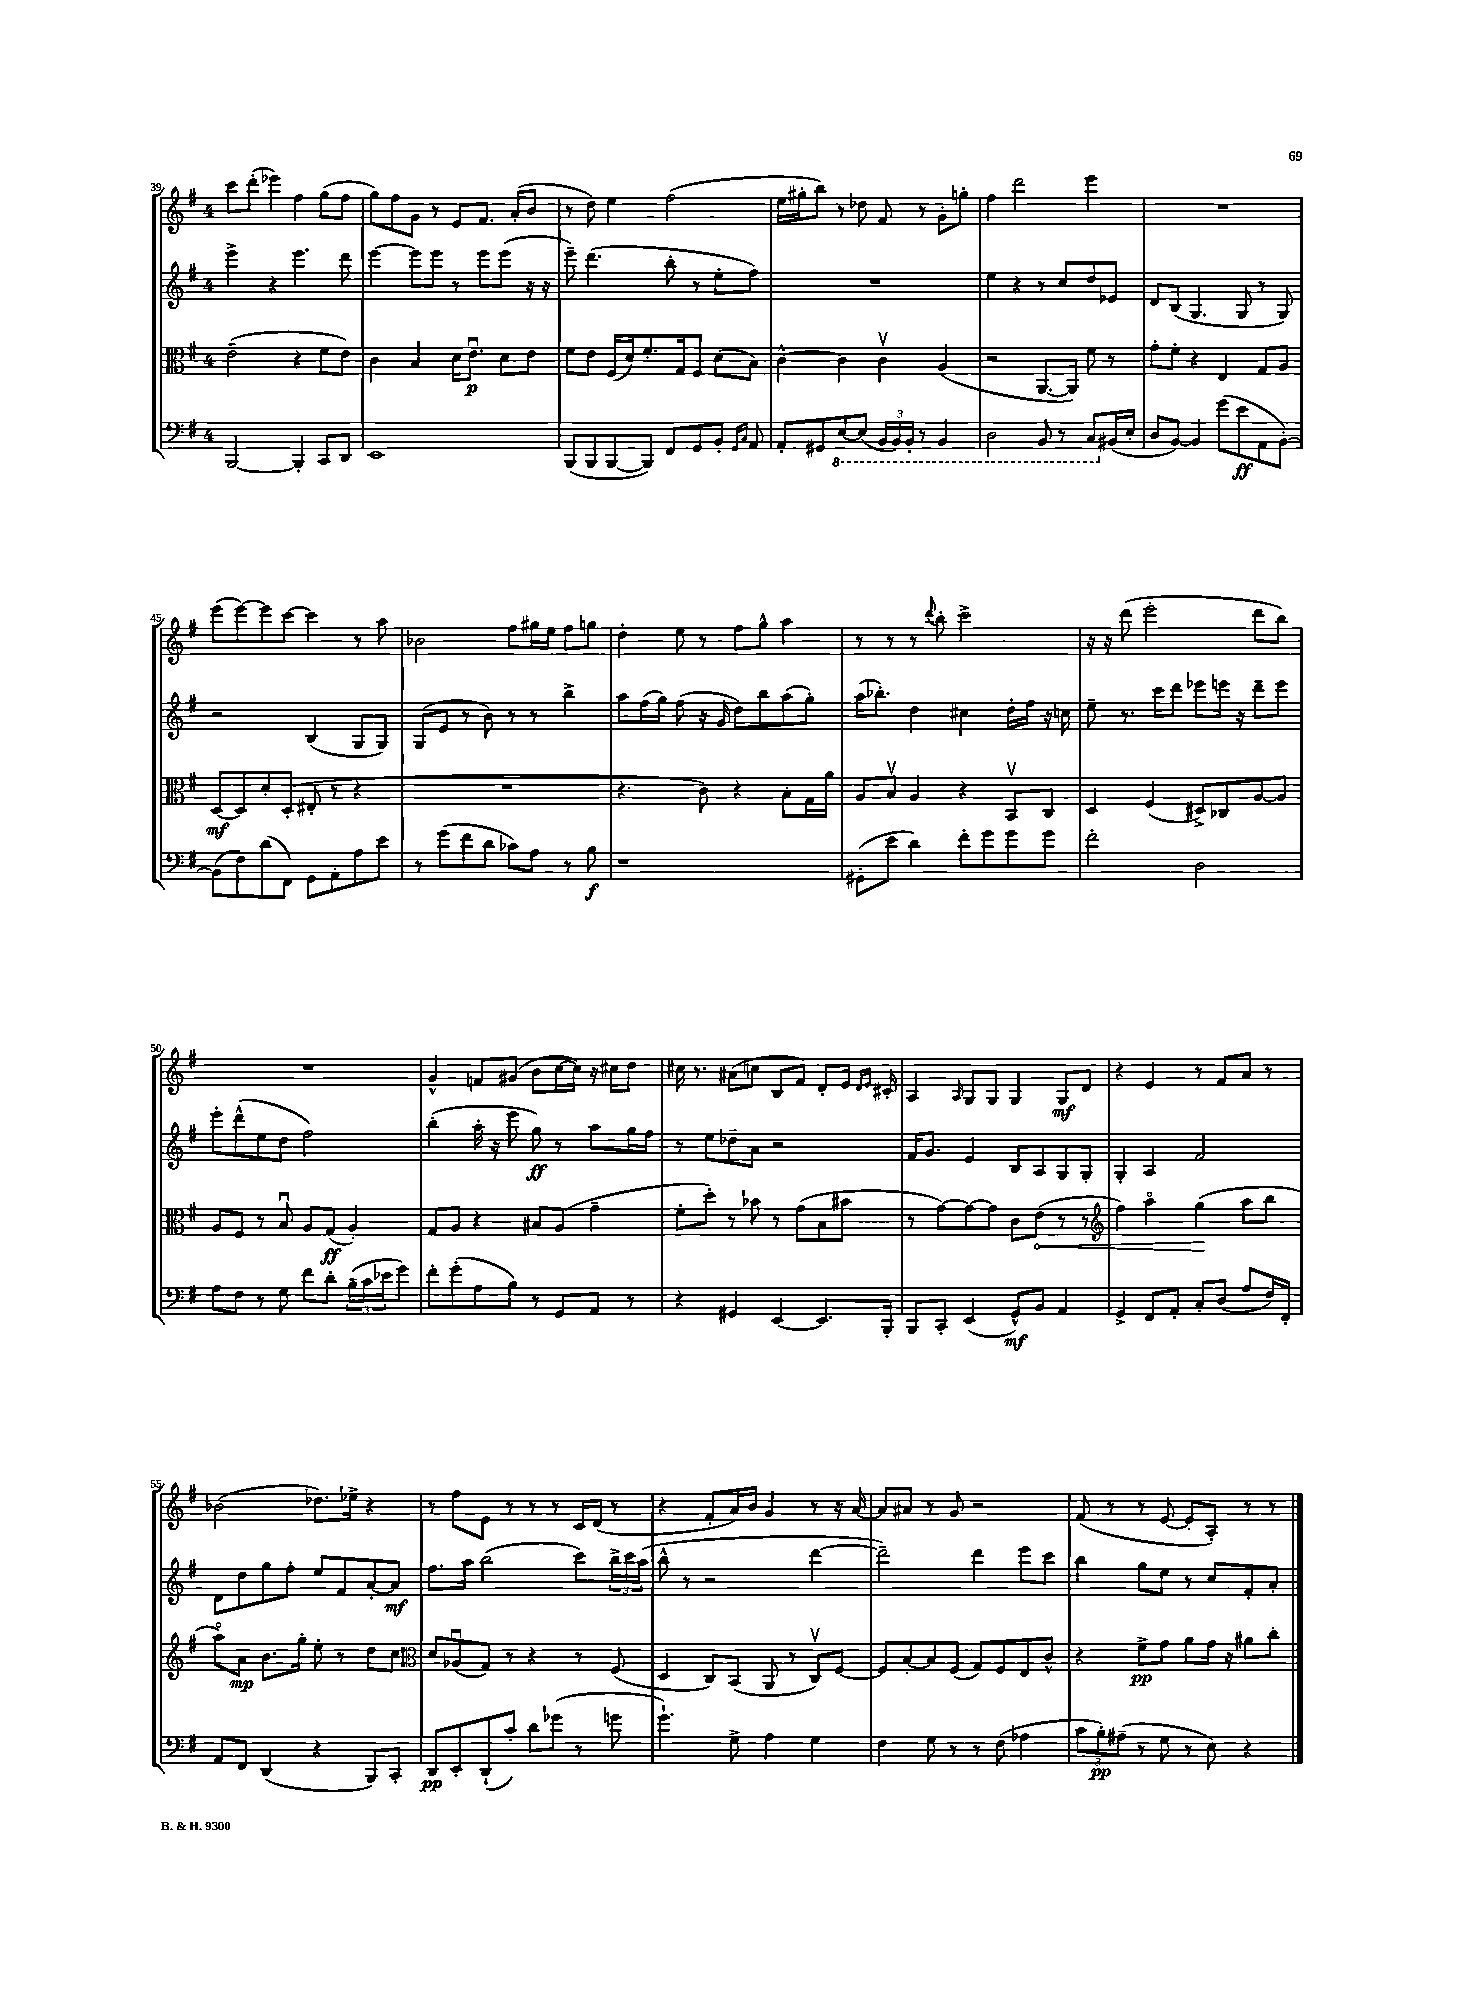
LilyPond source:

<<
\new StaffGroup <<
\new Staff = "s0" {
    \clef treble \key g \major \once \override Staff.TimeSignature.style = #'single-digit \time 4/4
    c'''8 d'''8-.( ees'''4) fis''4 g''8( fis''8 |
    g''8) fis''8 g'8 r8 e'8 fis'8. a'16-.( b'8 |
    r8 d''8) e''4 fis''2( |
    e''16 gis''16-. b''8) r8 des''8 fis'8 r8 g'8-. g''8-. |
    fis''4 d'''2 e'''4 |
    R1 |
    e'''8( e'''8~) e'''8 c'''8~ c'''4 r8 a''8 |
    bes'2 fis''8 gis''16 e''16 fis''8 g''8 |
    d''4-. e''8 r8 fis''8 g''8-^ a''4 |
    r8 r8 r8 \appoggiatura { d'''8 } b''8-. c'''2-> |
    r16 r16 d'''8( e'''2-. d'''8 b''8) |
    R1 |
    g'4-^ f'8 gis'8( b'8 c''16~ c''16) r16 cis''16 d''8 |
    cis''16 r8. ais'8( c''8 b8 fis'8) d'8-. e'16 \grace { d'16 e'16 } cis'16-. |
    a4 \grace { a16 } g8 g8 g4 g8\mf d'8 |
    r4 e'4 r8 fis'8 a'8 r8 |
    bes'2( des''8.) ees''16-> r4 |
    r8 fis''8 e'8 r8 r8 r8 c'16 d'16( r8 |
    r4 fis'8-. a'16) b'16 g'4 r8 r16 a'16~ |
    a'8 ais'8 r8 g'8 r2 |
    fis'8( r8 r8 e'8~ e'8-. a8-.) r8 r8 \bar "|." |
}
\new Staff = "s1" {
    \clef treble \key g \major \once \override Staff.TimeSignature.style = #'single-digit \time 4/4
    e'''4-> r4 e'''4. d'''8 |
    e'''4~ e'''8 e'''8 r8 e'''8 e'''8( r16 r16 |
    e'''8--) d'''4.( b''8-. r8 e''8-. fis''8) |
    R1 |
    e''4 r4 r8 c''8 d''8 ees'8 |
    d'8 b8( g4. g8 r8 g8) |
    r2 b4( g8 g8) |
    g8( e'8 r8 b'8) r8 r8 b''4-> |
    a''8 fis''16( g''16) fis''8( r16 g'16 d''8) b''8 a''8( g''8-.) |
    a''16( bes''8.-.) d''4 cis''4 d''16-. fis''16 r16 c''16 |
    e''8-- r8. c'''16 d'''8 ees'''8 e'''16 r16 d'''8-- e'''8 |
    e'''8-. d'''8-^( e''8 d''8 fis''2) |
    b''4-.( a''16-. r16 e'''8 g''8\ff) r8 a''8 g''16 fis''16 |
    r8 e''8 des''8-- a'8 r2 |
    fis'16 g'8. e'4 b8 a8 g8 g8-. |
    g4-. a4 fis'2 |
    d'8 d''8 g''8 fis''8-. e''8 fis'8 a'8~-. a'8\mf |
    fis''8. a''16 b''2( c'''8) \tuplet 3/2 { b''16-> c'''16 a''16( } |
    b''8-^ r8 r2 d'''4~ |
    d'''2--) d'''4 e'''8 c'''8 |
    b''4 g''8 e''8 r8 c''8 fis'8-. a'8-. \bar "|." |
}
\new Staff = "s2" {
    \clef alto \key g \major \once \override Staff.TimeSignature.style = #'single-digit \time 4/4
    e'2--( r4 fis'8 e'8) |
    c'4 b4 d'16 e'8.\downbow\p d'8 e'8 |
    fis'8 e'8 fis16( d'16) fis'8.-. g16 fis8 d'8( b8) |
    c'4~-^ c'4 c'4\upbow a4( |
    r2 a,8.~ a,16) fis'8 r8 |
    g'8-. fis'8-. r4 e4 g8 a8 |
    d8~\mf d8 d'8-. d8-.( eis8-. r8 r4 |
    R1 |
    r4. c'8) r4 b8-. g16 a'16 |
    a8 b8\upbow a4 r4 b,8\upbow c8 |
    d4 fis4( dis8->) ces8 a8~ a8 |
    a8 fis8 r8 b8\downbow a8 g8\ff( a4-.) |
    g8 a8 r4 bis8 a8( g'4-- |
    fis'8-. d''8-.) r8 bes'8 r8 g'8( b8 bis'8 |
    r8 g'8~) g'8~ g'8 c'8 \once \override Hairpin.circled-tip = ##t e'8\<( r8 r8 |
    \clef treble fis''4) a''4\flageolet g''4\!( a''8 b''8 |
    a''8\flageolet) a'8\mp b'8. g''16-. e''8-. r8 d''8 c''8 |
    \clef alto d'8 aes8\downbow( g8) r8 r4 r8 fis8( |
    d4 c8) b,8( a,8 r8 c8\upbow) fis8~ |
    fis8 b8~-. b8 fis8( g8) fis8 e8 c'8-^ |
    r4 fis'8->\pp g'8 a'8 g'16 r16 ais'8 c''8-. \bar "|." |
}
\new Staff = "s3" {
    \clef bass \key g \major \once \override Staff.TimeSignature.style = #'single-digit \time 4/4
    b,,2~ b,,4-. c,8 d,8 |
    e,1 |
    b,,8( b,,8 b,,8~ b,,8) fis,8 g,8 b,8-. \grace { g,16 c16 } a,8 |
    a,8-. gis,8 \ottava #-1 e,8~ e,8( \tuplet 3/2 { b,,16 b,,16) b,,16-. } r8 b,,4 |
    d,2 b,,8 r8 c,8 \ottava #0 bis,16( e16-. |
    d8 b,8~) b,4 g'8( e'8\ff a,8 b,8~-.) |
    b,8( fis8) d'8( fis,8) g,8 a,8-. a8 e'8 |
    r8 g'8( fis'8 d'8 ces'8) a8 r8 b8\f |
    r1 |
    gis,8-.( e'8 d'4) fis'8-. g'8 g'8 g'8 |
    fis'2-. d2 |
    a8 fis8 r8 g8 fis'8 d'8-. \tuplet 3/2 { b16--( c'16 ees'16 } g'8) |
    fis'8-. g'8-.( a8 b8) r8 g,8 a,8 r8 |
    r4 gis,4 e,4~ e,8. b,,16-. |
    b,,8 c,8-. e,4( g,8-^\mf) b,8 a,4 |
    g,4-> fis,8 a,8-. c8-. d8( a8 fis16) fis,16-. |
    a,8 fis,8 d,4( r4 b,,8) c,8-. |
    d,8\pp e,8-. d,8-!( c'8-.) d'8 ges'8( r8 g'8 |
    g'4.-!) g8-> a4 g4 |
    fis4 g8 r8 r8 fis8( aes4 |
    \tuplet 3/2 { c'8 b8-.\pp) ais8--( } r8 g8 r8 e8) r4 \bar "|." |
}
>>
>>
\layout { \context { \Score currentBarNumber = #39 } }
